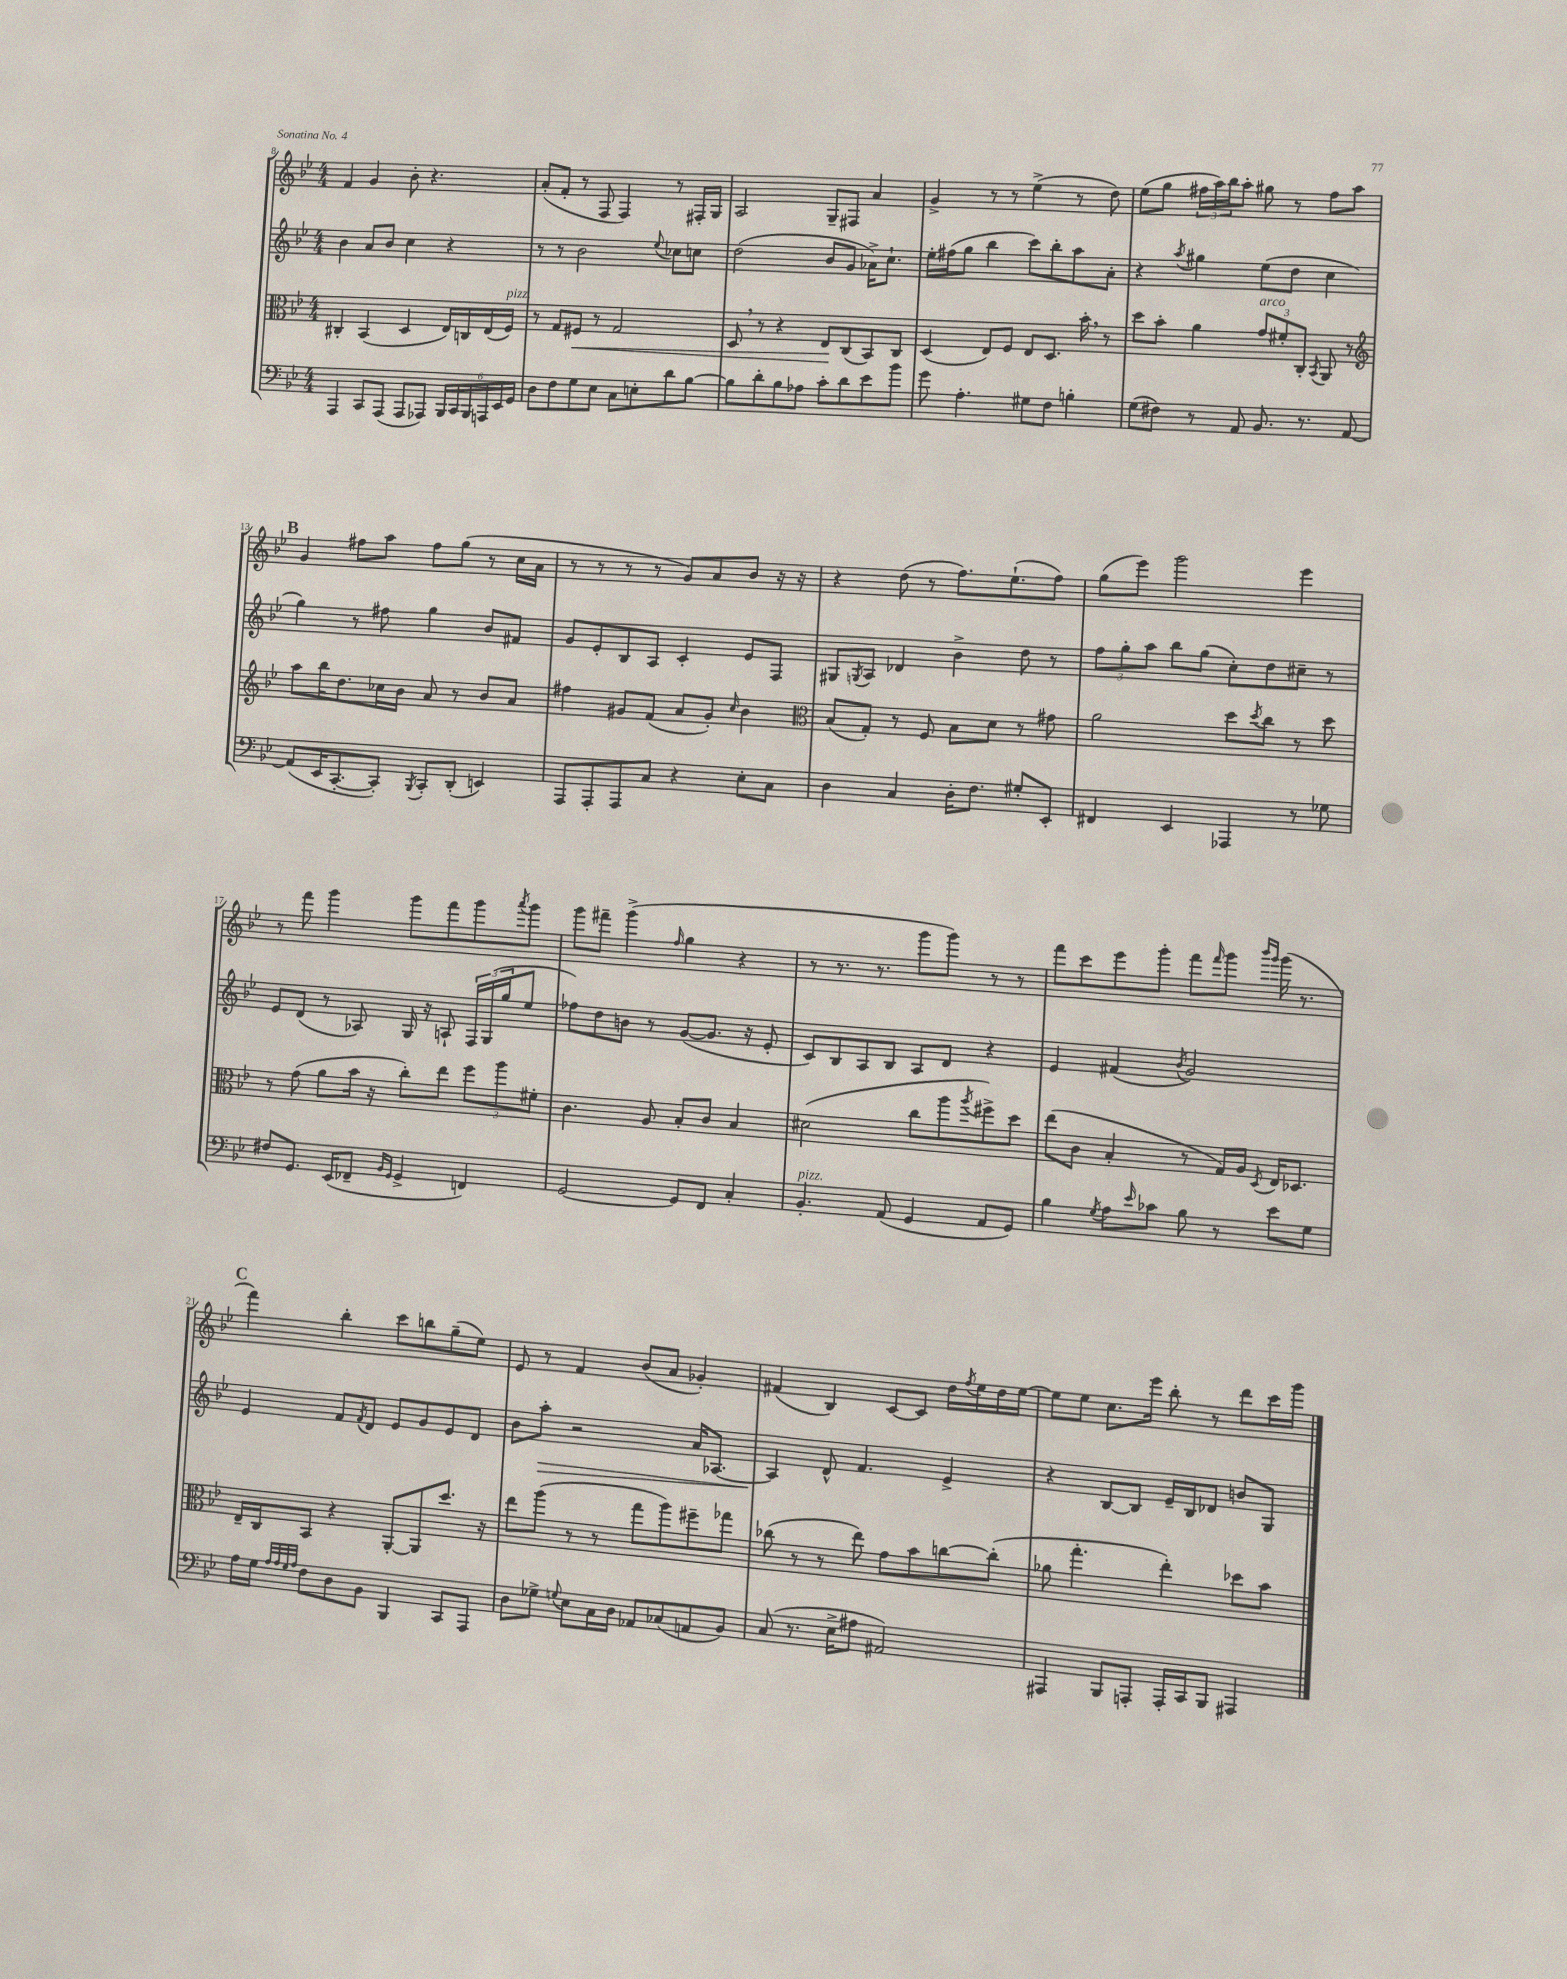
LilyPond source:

<<
\new StaffGroup <<
\new Staff = "s0" {
    \clef treble \key bes \major \numericTimeSignature \time 4/4
    f'4 g'4 bes'8-. r4. |
    a'8-.( f'8-. r8 f8 f4) r8 fis16-. g16 |
    a2 g8-- fis8 a'4 |
    g'4-> r8 r8 ees''4->( r8 d''8) |
    ees''8( g''8 \tuplet 3/2 { fis''16 a''16) bes''16 } a''8-. gis''8 r8 fis''8 a''8 |
    \mark \markup { \bold "B" } g'4 fis''8 a''8 fis''8 g''8( r8 c''16 a'16 |
    r8 r8 r8 r8 g'8) a'8 bes'8 r16 r16 |
    r4 d''8( r8 f''8.) ees''8.-!( f''8) |
    g''8( ees'''8) g'''2 ees'''4 |
    r8 f'''8 g'''4 g'''8 f'''8 g'''8 \acciaccatura { a'''8 } g'''8 |
    g'''8 fis'''8-- g'''4->( \grace { f''16 } g''4 r4 |
    r8 r8. r8. g'''8 g'''8) r8 r8 |
    f'''8 c'''8 ees'''8 g'''8-. f'''8 \grace { f'''16 } g'''8 \grace { bes'''16 g'''16 } g'''16( r8. |
    \mark \markup { \bold "C" } f'''4) bes''4-. c'''8 b''8 g''8--( ees''8) |
    ees'8 r8 f'4 bes'8( a'8 ges'4-.) |
    fis'4( bes4) c'8~ c'8 d''16 \acciaccatura { f''8 } ees''16 d''16 ees''16~ |
    ees''8 ees''8 c''8. ees'''16 bes''8-. r8 d'''8 c'''16 g'''16 \bar "|." |
}
\new Staff = "s1" {
    \clef treble \key bes \major \numericTimeSignature \time 4/4
    bes'4 a'8 bes'8 c''4 r4 |
    r8 r8 bes'2 \appoggiatura { ees''8 } ces''8 c''8 |
    d''2( bes'8 g'8 aes'16->) c''8.-! |
    ees''16-. fis''16( g''8 bes''4 c'''8) bes''8-. a''8 a'8-. |
    r4 \acciaccatura { a''8 } gis''4 ees''8( d''8 c''4 |
    \mark \markup { \bold "B" } g''4) r8 fis''8 g''4 bes'8 fis'8 |
    g'8 ees'8-. bes8 a8 c'4-. ees'8 f8 |
    gis8 \acciaccatura { g8 } a8 des'4 bes'4-> d''8 r8 |
    \tuplet 3/2 { f''8 g''8-. a''8 } bes''8 g''8( c''8-.) d''8 cis''8-- r8 |
    ees'8 d'8( r8 aes8) g16 r16 a8-! \tuplet 3/2 { f16 g16( g''16 } ees''8 |
    fes''8) d''8 b'8 r8 g'8~( g'8. r16 ees'8-. |
    c'8) bes8 a8 bes8 a8 d'8 r4 |
    ees'4 fis'4( \acciaccatura { bes'8 } g'2) |
    \mark \markup { \bold "C" } ees'4 f'8 \acciaccatura { f'8 } d'8 ees'8 g'8 ees'8 d'8 |
    bes'8 a''8-.\> r2 a'16 aes8.~ |
    aes4\! d'8-^ f'4. ees'4-> |
    r4 bes8~ bes8 ees'16-- bes16 des'8 b'8 g8 \bar "|." |
}
\new Staff = "s2" {
    \clef alto \key bes \major \numericTimeSignature \time 4/4
    cis4-. bes,4( d4 ees16) c16 ees16( f16^\markup { \italic "pizz." }) |
    r8 g8 fis8\< r8 g2 |
    d8 \breathe r8 r4 ees8\! c8( bes,8) c8 |
    d4( ees8) f8 ees8 d8. bes'16-. \breathe r8 |
    d''8 bes'8-. a'4 \tuplet 3/2 { g'8^\markup { \italic "arco" } fis'8-. c8-. } \acciaccatura { bes,8 } a,8 r8 |
    \mark \markup { \bold "B" } \clef treble a''8 bes''16 d''8. ces''16 bes'16 a'8 r8 bes'8 a'8 |
    fis''4 gis'8 f'8( a'8 gis'8-.) \grace { c''16 } bes'4 |
    \clef alto bes8( g8-.) r8 f8 bes8 d'8 r8 gis'8 |
    a'2 d''8 \acciaccatura { d''8 } c''8 r8 d''8 |
    r8 g'8( a'8 bes'16 r16 c''8-.) ees''8 \tuplet 3/2 { f''8 a''8 fis'8-. } |
    c'4. a8 bes8-. c'8 bes4 |
    dis'2( c''8 a''8 \acciaccatura { a''8 } fis''8->) d''8 |
    ees''8( c'8 bes4-. r8 g16) a16 \acciaccatura { d8 } ees16 des8. |
    \mark \markup { \bold "C" } ees16-- c16 bes,8 r4 a,8~-. a,8 d''8. r16 |
    ees''8 a''8( r8 r8 g''8 a''8) fis''8-- ges''8 |
    ces''8( r8 r8 ees''8) g'8 bes'8 c''8~ c''8-.( |
    aes'8 g''4.-. ees''4-.) des''8 bes'8 \bar "|." |
}
\new Staff = "s3" {
    \clef bass \key bes \major \numericTimeSignature \time 4/4
    a,,4 c,8 a,,8( a,,8 aes,,8) \tuplet 6/4 { bes,,16 c,16 bes,,16 a,,16 ees,16 g,16 } |
    d8 f8 g8 ees8 c8 e8-. d'8 bes8~ |
    bes8 d'8-. bes8 aes8 c'8-. d'8 ees'8 bes'8 |
    g'8 a4.-. gis8 f8 b4-. |
    g8( fis8) r8 a,8 bes,8. r8. a,8~ |
    \mark \markup { \bold "B" } a,8( ees,16 c,8.~-. c,8-.) \acciaccatura { bes,,8 } c,8-. d,8-.( e,4) |
    a,,8 a,,8-. a,,8 c8 r4 ees8-. c8 |
    d4 c4 d16-. f8. gis8-. ees,8-. |
    fis,4 ees,4 aes,,4 r8 ges8 |
    fis8 g,8. ees,16( fes,8-- \grace { bes,16 g,16 } g,4-> f,4) |
    g,2~ g,8 f,8 c4-. |
    bes,4.-.^\markup { \italic "pizz." } a,8( g,4 a,8 g,8) |
    bes4 \acciaccatura { g8 } a8 \grace { ees'16 } ces'8 bes8 r8 ees'8 g8 |
    \mark \markup { \bold "C" } a16 g16 \grace { a32 a32 g32 a32 } f8 d8 bes,8 bes,,4 c,8 a,,8 |
    d8 ges8-> \appoggiatura { g8 } ees8 c16 d16 aes,8 ces8( a,8 bes,8) |
    c8( r8. ees16-> ais8 ais,2) |
    ais,,4 bes,,8 a,,8-. a,,16-. c,16 bes,,8 ais,,4 \bar "|." |
}
>>
>>
\layout { \context { \Score currentBarNumber = #8 } }
